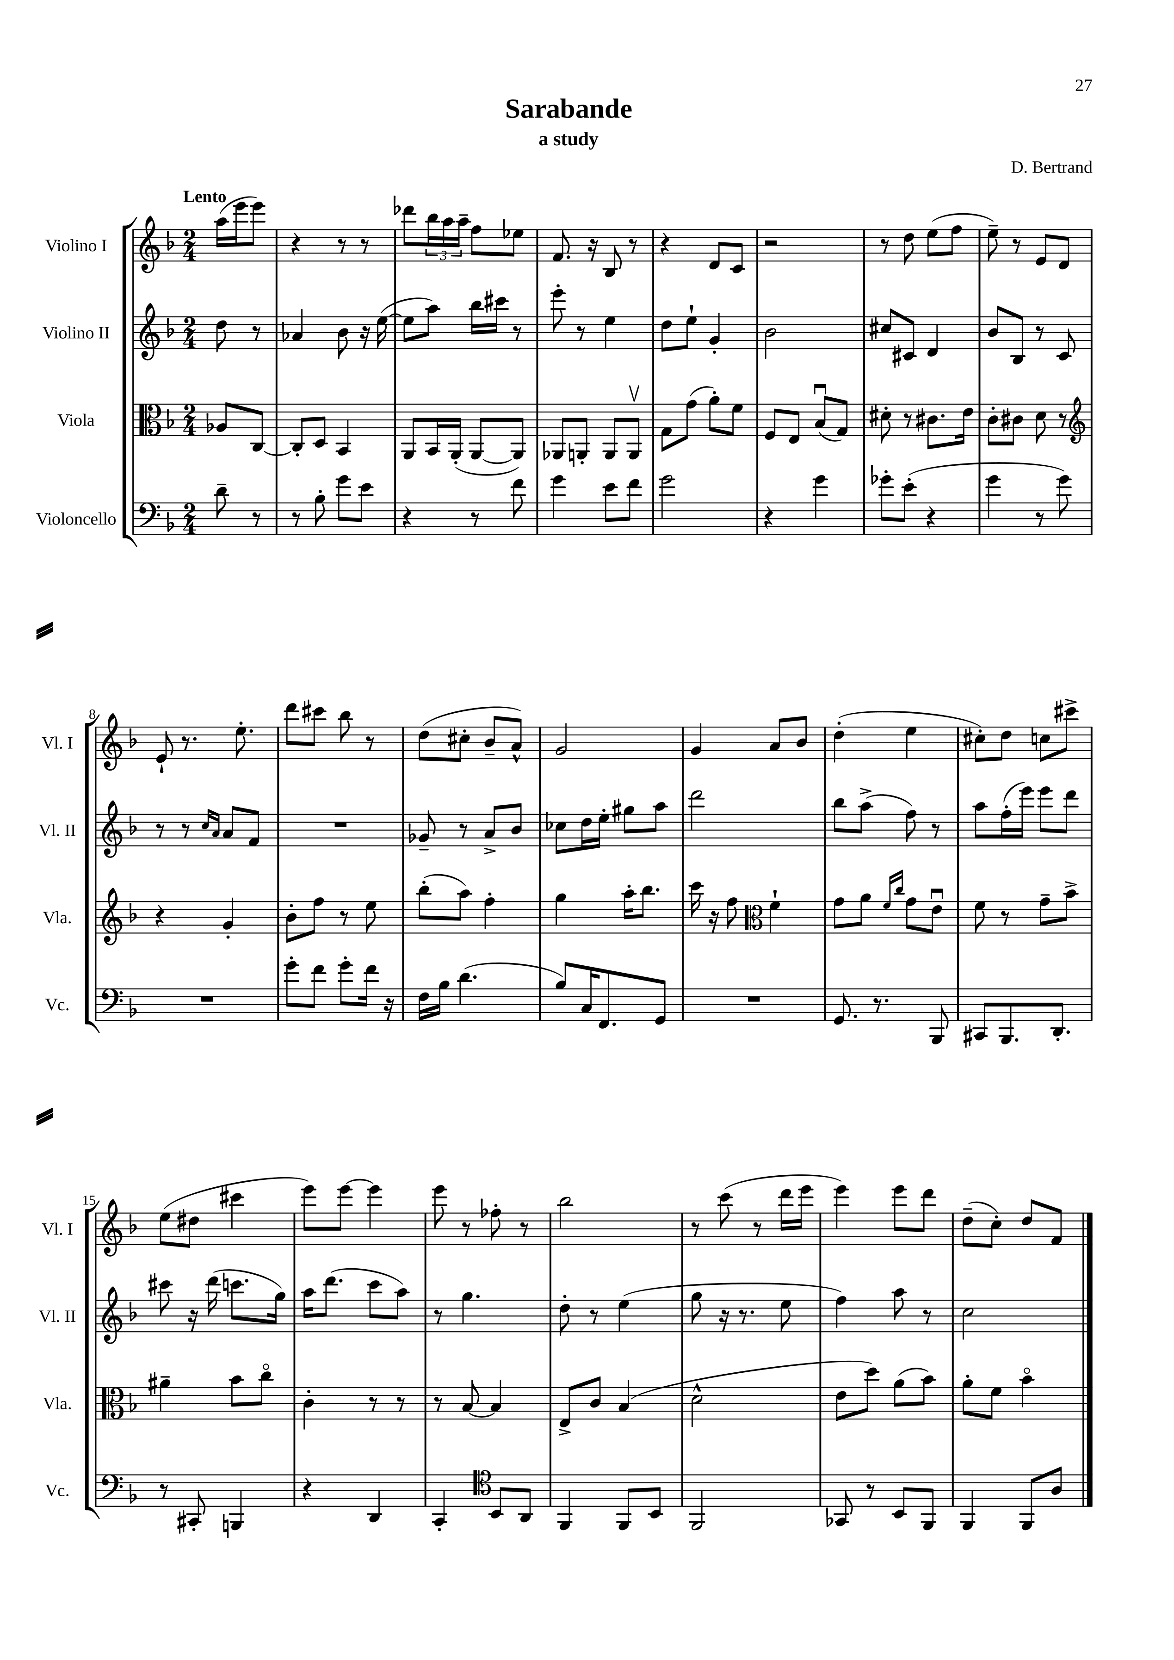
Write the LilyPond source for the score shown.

\header { title = "Sarabande" composer = "D. Bertrand" subtitle = "a study" }
<<
\new StaffGroup <<
\new Staff = "s0" \with { instrumentName = "Violino I" shortInstrumentName = "Vl. I" } {
    \clef treble \key f \major \numericTimeSignature \time 2/4 \partial 4 \tempo "Lento"
    a''16( e'''16 e'''8) |
    r4 r8 r8 |
    des'''8 \tuplet 3/2 { bes''16 a''16 a''16-- } f''8 ees''8 |
    f'8. r16 bes8 r8 |
    r4 d'8 c'8 |
    r2 |
    r8 d''8 e''8( f''8 |
    e''8--) r8 e'8 d'8 |
    e'8-! r8. e''8.-. |
    d'''8 cis'''8 bes''8 r8 |
    d''8( cis''8-. bes'8-- a'8-^) |
    g'2 |
    g'4 a'8 bes'8 |
    d''4-.( e''4 |
    cis''8-.) d''8 c''8 cis'''8-> |
    e''8( dis''8 cis'''4 |
    e'''8) e'''8~ e'''4 |
    e'''8 r8 fes''8-. r8 |
    bes''2 |
    r8 c'''8( r8 d'''16 e'''16 |
    e'''4) e'''8 d'''8 |
    d''8--( c''8-.) d''8 f'8 \bar "|." |
}
\new Staff = "s1" \with { instrumentName = "Violino II" shortInstrumentName = "Vl. II" } {
    \clef treble \key f \major \numericTimeSignature \time 2/4 \partial 4
    d''8 r8 |
    aes'4 bes'8 r16 e''16~( |
    e''8 a''8) bes''16 cis'''16 r8 |
    e'''8-. r8 e''4 |
    d''8 e''8-! g'4-. |
    bes'2 |
    cis''8 cis'8 d'4 |
    bes'8 bes8 r8 c'8 |
    r8 r8 \grace { c''16 a'16 } a'8 f'8 |
    R2 |
    ges'8-- r8 a'8-> bes'8 |
    ces''8 d''16 e''16-. gis''8 a''8 |
    d'''2 |
    bes''8 a''8->( f''8) r8 |
    a''8 f''16-.( e'''16) e'''8 d'''8 |
    cis'''8 r16 d'''16( c'''8. g''16) |
    a''16 d'''8.( c'''8 a''8) |
    r8 g''4. |
    d''8-. r8 e''4( |
    g''8 r16 r8. e''8 |
    f''4) a''8 r8 |
    c''2 \bar "|." |
}
\new Staff = "s2" \with { instrumentName = "Viola" shortInstrumentName = "Vla." } {
    \clef alto \key f \major \numericTimeSignature \time 2/4 \partial 4
    aes8 c8~ |
    c8-. d8 bes,4 |
    a,8 bes,16 a,16-.( a,8~ a,8) |
    aes,8 a,8-. a,8 a,8\upbow |
    g8 g'8( a'8-.) f'8 |
    f8 e8 bes8\downbow( g8) |
    dis'8-. r8 cis'8. e'16 |
    c'8-. cis'8 d'8 r8 |
    \clef treble r4 g'4-. |
    bes'8-. f''8 r8 e''8 |
    bes''8-.( a''8) f''4-. |
    g''4 a''16-. bes''8. |
    c'''16 r16 f''8 \clef alto f'4-! |
    g'8 a'8 \grace { f'16 c''16 } g'8 e'8\downbow |
    f'8 r8 g'8-- bes'8-> |
    ais'4-- bes'8 c''8\flageolet |
    c'4-. r8 r8 |
    r8 bes8~ bes4 |
    e8-> c'8 bes4( |
    d'2-^ |
    e'8 d''8) a'8( bes'8) |
    a'8-. f'8 bes'4\flageolet \bar "|." |
}
\new Staff = "s3" \with { instrumentName = "Violoncello" shortInstrumentName = "Vc." } {
    \clef bass \key f \major \numericTimeSignature \time 2/4 \partial 4
    d'8-- r8 |
    r8 bes8-. g'8 e'8 |
    r4 r8 f'8 |
    g'4 e'8 f'8 |
    g'2 |
    r4 g'4 |
    ges'8-. e'8-.( r4 |
    g'4 r8 g'8) |
    R2 |
    g'8-. f'8 g'8-. f'16 r16 |
    f16 bes16 d'4.( |
    bes8) c16 f,8. g,8 |
    R2 |
    g,8. r8. bes,,8 |
    cis,8 bes,,8. d,8.-. |
    r8 cis,8-. b,,4 |
    r4 d,4 |
    c,4-. \clef tenor bes,8 a,8 |
    f,4 f,8 bes,8 |
    f,2 |
    ges,8 r8 bes,8 f,8 |
    f,4 f,8 a8 \bar "|." |
}
>>
>>
